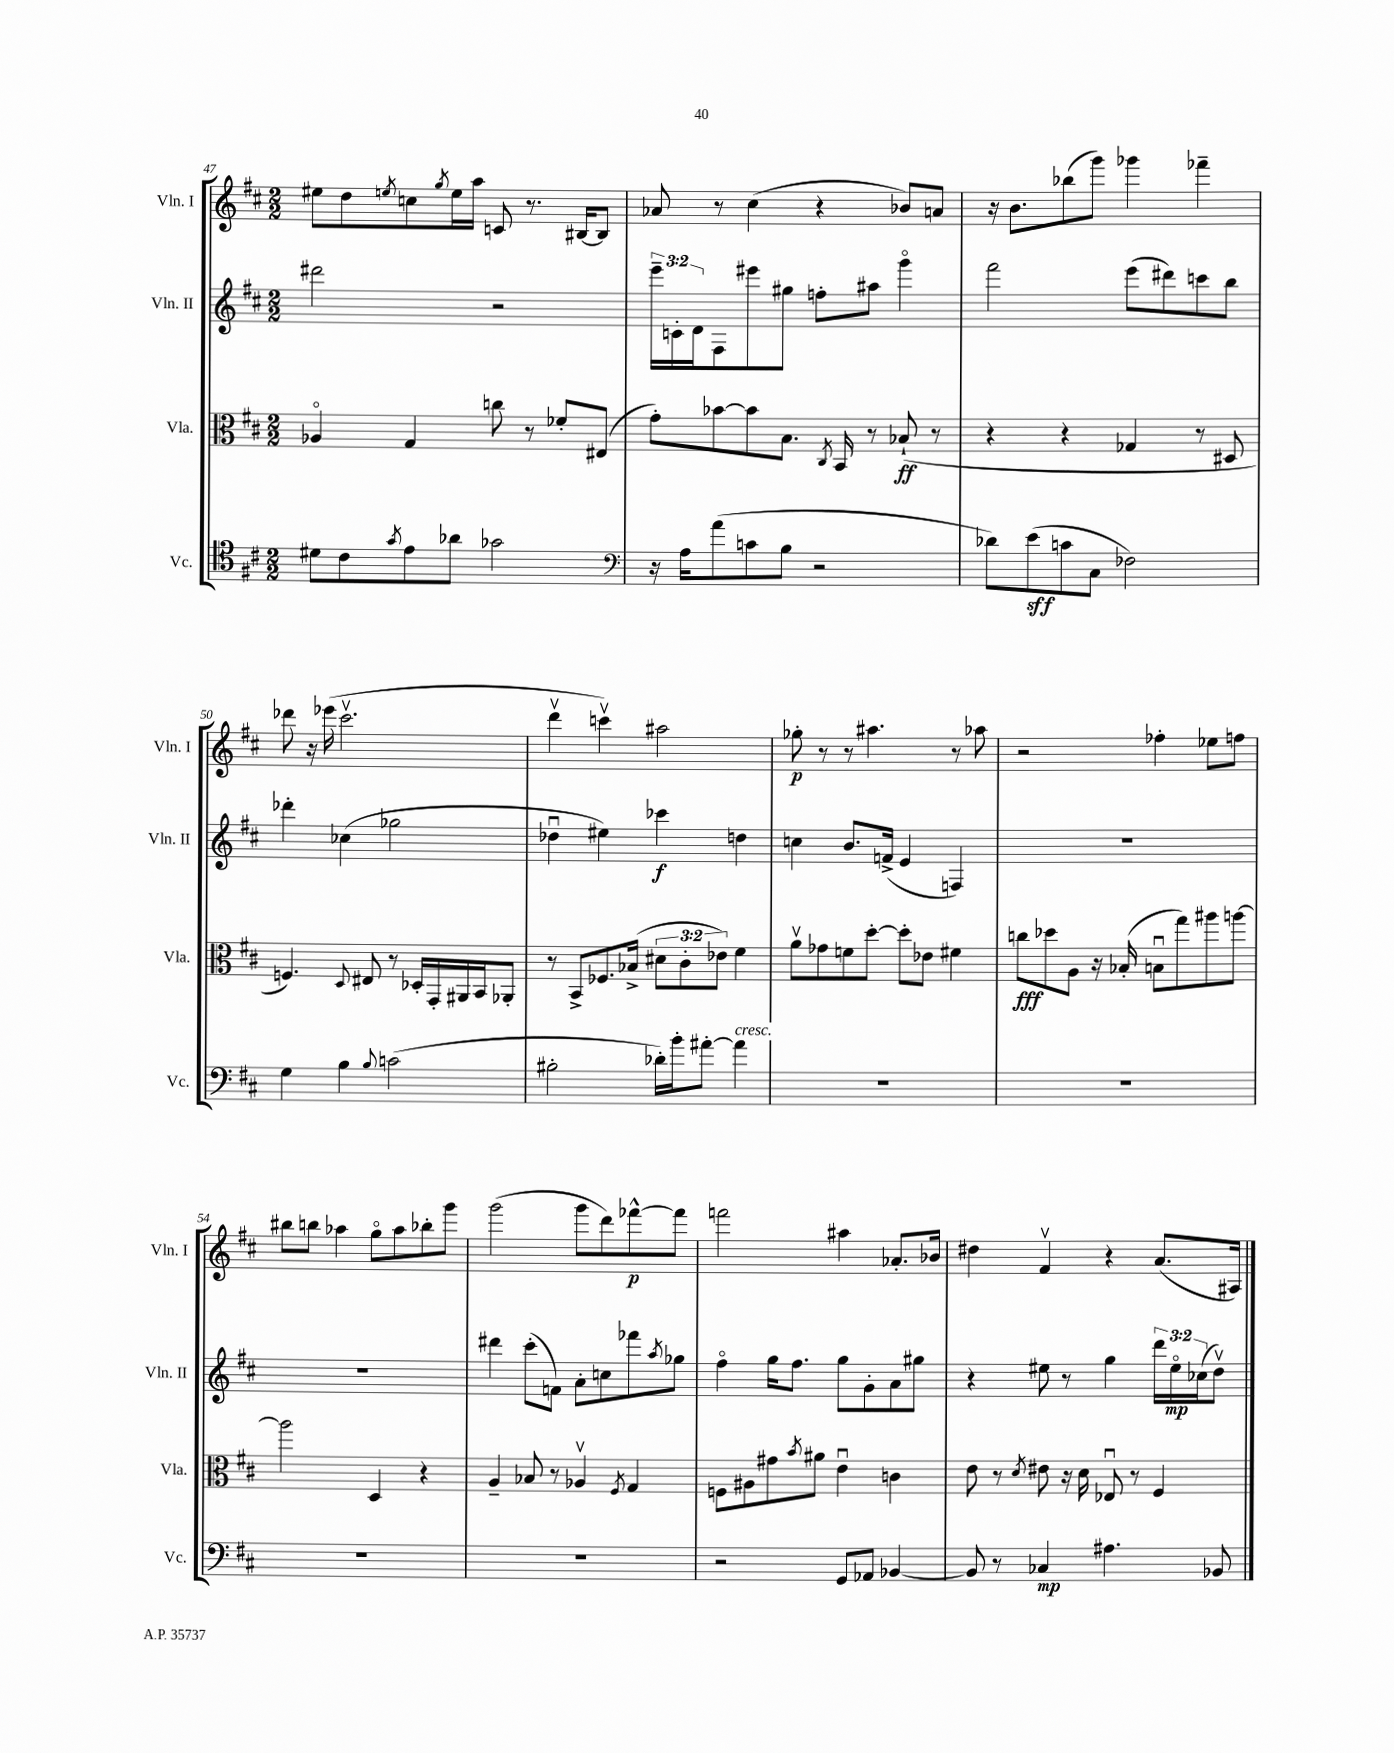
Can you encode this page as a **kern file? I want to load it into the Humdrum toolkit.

**kern	**kern	**kern	**kern
*staff4	*staff3	*staff2	*staff1
*clefC4	*clefC3	*clefG2	*clefG2
*k[f#c#]	*k[f#c#]	*k[f#c#]	*k[f#c#]
*M2/2	*M2/2	*M2/2	*M2/2
8d#	4A-o	2ddd#	8ee#
8c#	.	.	8dd
8qg	.	.	8qee
8e	4G	.	8cc
.	.	.	8qgg
8a-	.	.	16ee
.	.	.	16aa
2g-	8cc	2r	8c
.	8r	.	8.r
.	8f-'	.	.
.	.	.	[16B#
.	(8E#	.	8B#]
=	=	=	=
*clefF4	*	*	*
16r	8g')	24eee~	8a-
.	.	24c'	.
16A	.	.	.
.	.	24d	.
(8a	[8b-	8F#	8r
8c	8b-]	8eee#	(4cc#
8B	8.B	8gg#	.
2r	.	8ff'	4r
.	8qC#	.	.
.	16BB	.	.
.	8r	8aa#	.
.	(8B-`	4gggo	8b-)
.	8r	.	8a
=	=	=	=
8d-)	4r	2fff#	16r
.	.	.	8.b
(8e	.	.	.
8c	4r	.	(8bb-
8C#	.	.	8ggg)
2F-)	4G-	(8eee	4ggg-
.	.	8ddd#)	.
.	8r	8ccc	4fff-~
.	8D#	8bb	.
=	=	=	=
4G	4.F)	4ddd-'	8ddd-
.	.	.	16r
.	.	.	(16eee-
4B	.	(4cc-	2.ccc#v
.	8qqD	.	.
.	8E#	.	.
8qqB	.	.	.
(2c	8r	2gg-	.
.	16D-'	.	.
.	16GG'	.	.
.	16AA#	.	.
.	16BB	.	.
.	8AA-'	.	.
=	=	=	=
2B#'	8r	4dd-u	4dddv
.	8BB^	.	.
.	8.F-	4ee#)	4cccv)
.	(16B-^	.	.
16d-')	12d#	4ccc-	2aa#
16b'	.	.	.
.	12c#'	.	.
[8a#'	.	.	.
.	12e-)	.	.
4a#]	4f#	4dd	.
=	=	=	=
1r	8av	4cc	8gg-'
.	8g-	.	8r
.	8f	8.b	8r
.	[8dd'	.	4.aa#
.	.	(16f^	.
.	8dd']	4e	.
.	8e-	.	.
.	4f#	4F)	8r
.	.	.	8aa-
=	=	=	=
1r	8cc	1r	2r
.	8dd-	.	.
.	8A	.	.
.	16r	.	.
.	(16B-'	.	.
.	8Bu	.	4ff-'
.	8gg)	.	.
.	8aa#	.	8ee-
.	[8aa	.	8ff
=	=	=	=
1r	2aa]	1r	8bb#
.	.	.	8bb
.	.	.	4aa-
.	4D	.	8ggo
.	.	.	8aa-
.	4r	.	8bb-'
.	.	.	8ggg
=	=	=	=
1r	4A~	4ddd#	(2ggg
.	8B-	(8ccc#'	.
.	8r	8f)	.
.	4A-v	8a'	8ggg
.	.	8cc	8ddd)
.	8qF#	.	.
.	4G	8fff-	[8fff-^^
.	.	8qaa	.
.	.	8gg-	8fff-]
=	=	=	=
2r	8F	4ff#o	2fff
.	8A#	.	.
.	8g#	16gg	.
.	.	8.ff#	.
.	8qb	.	.
.	8a#	.	.
8GG	4eu	8gg	4aa#
8AA-	.	8g'	.
[4BB-	4c	8a	8.a-'
.	.	8gg#	.
.	.	.	16b-
=	=	=	=
8BB-]	8e	4r	4dd#
8r	8r	.	.
.	8qd	.	.
4C-	8e#	8ee#	4f#v
.	16r	8r	.
.	16d	.	.
4.A#	8E-u	4gg	4r
.	8r	.	.
.	4F#	24ddd	(8.a
.	.	24ee#o	.
.	.	(24cc-	.
8BB-	.	8ddv)	.
.	.	.	16A#)
==	==	==	==
*-	*-	*-	*-
